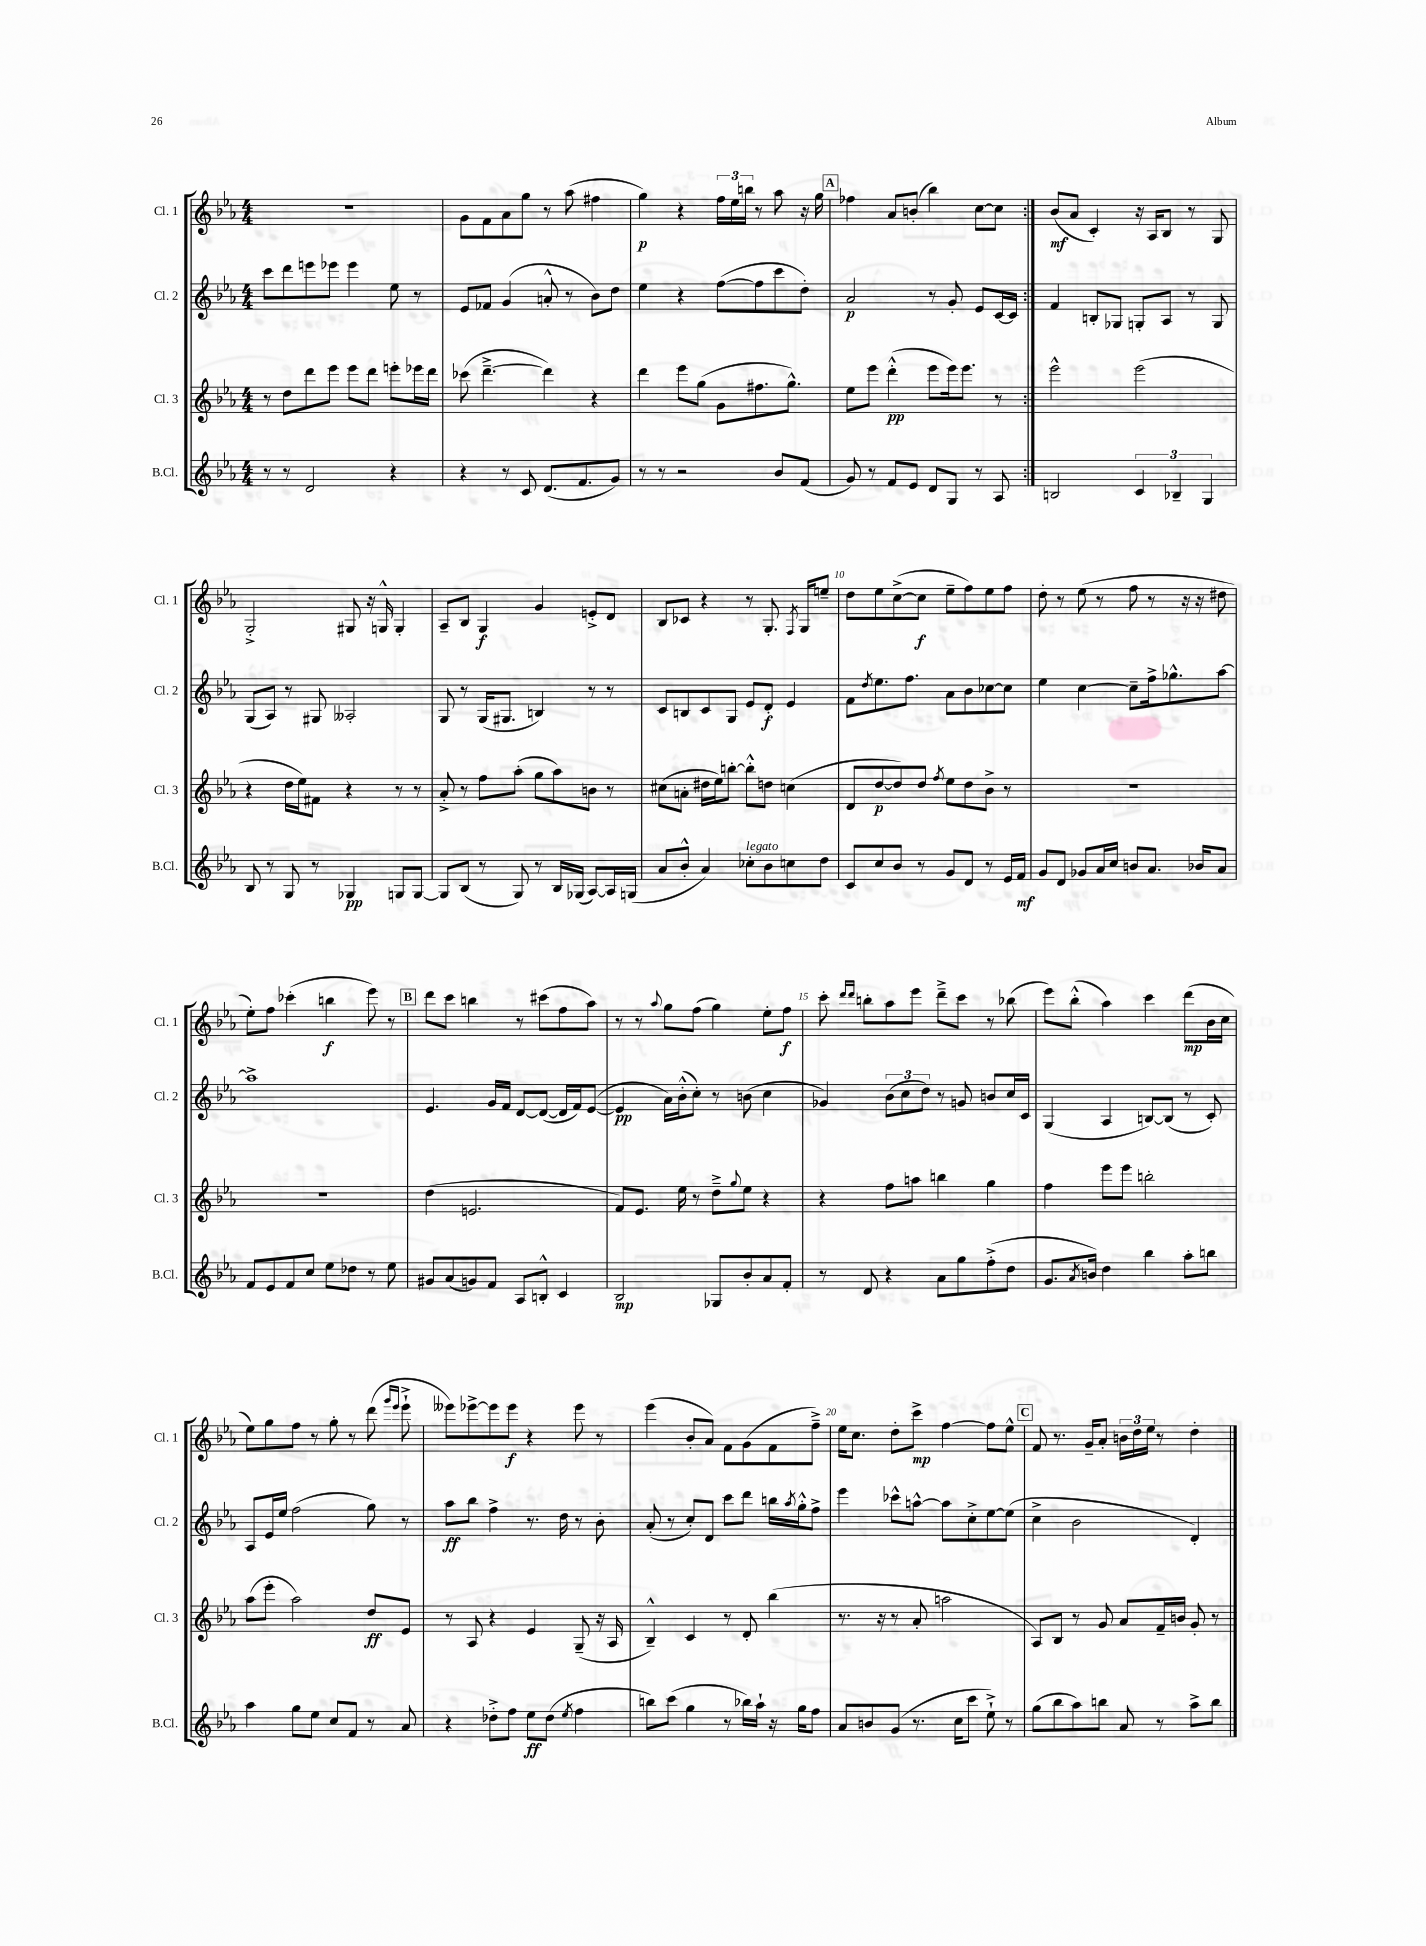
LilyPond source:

<<
\new StaffGroup <<
\new Staff = "s0" \with { instrumentName = "Cl. 1" shortInstrumentName = "Cl. 1" } {
    \clef treble \key ees \major \numericTimeSignature \time 4/4
    \repeat volta 2 { R1 |
    g'8 f'8 aes'8 g''8 r8 aes''8( fis''4 |
    g''4\p) r4 \tuplet 3/2 { f''16 ees''16 b''16 } r8 aes''8 r16 g''16 |
    \mark \markup { \box "A" } fes''4 aes'8 b'8-.( bes''4) c''8~ c''8 | }
    bes'8\mf( aes'8 c'4-.) r16 aes16 bes8 r8 g8 |
    g2-.-> gis8 r16 g16-^ g4-. |
    aes8-- bes8 g4\f g'4 e'8-.-> d'8 |
    bes8 ces'8 r4 r8 g8.-. \acciaccatura { f8 } g16 e''8-- |
    d''8 ees''8 c''8~->( c''8\f ees''8-- f''8) ees''8 f''8 |
    d''8-. r8 ees''8( r8 f''8 r8 r16 r16 dis''8 |
    ees''8-.) f''8 ces'''4-.( b''4\f ees'''8) r8 |
    \mark \markup { \box "B" } d'''8 c'''8 b''4 r8 cis'''8( f''8 aes''8) |
    r8 r8 \appoggiatura { aes''8 } g''8 f''8( g''4) ees''8-. f''8\f |
    c'''8-. \grace { d'''16 d'''16 } b''8-. aes''8 ees'''8 d'''8---> c'''8 r8 bes''8( |
    ees'''8) bes''8-.-^( aes''4) c'''4 d'''8\mp( bes'16 c''16 |
    ees''8) g''8 f''8 r8 g''8-. r8 d'''8( \grace { g'''16 ees'''16 } ees'''8-!-> |
    eeses'''8) ees'''8~-> ees'''8 ees'''8\f r4 ees'''8 r8 |
    ees'''4( bes'8-. aes'8) f'8 g'8( f'8 f''8--->) |
    ees''16 c''8. d''8-. c'''8->\mp f''4~ f''8 ees''8-^ |
    \mark \markup { \box "C" } f'8 r8. g'16-- aes'8-. \tuplet 3/2 { b'16 d''16 ees''16 } r8 d''4-. \bar "|." |
}
\new Staff = "s1" \with { instrumentName = "Cl. 2" shortInstrumentName = "Cl. 2" } {
    \clef treble \key ees \major \numericTimeSignature \time 4/4
    \repeat volta 2 { c'''8 d'''8 e'''8 ees'''8 ees'''4 ees''8 r8 |
    ees'8 fes'8 g'4( a'8-.-^ r8 bes'8) d''8 |
    ees''4 r4 f''8~( f''8 c'''8 d''8-.) |
    \mark \markup { \box "A" } aes'2\p r8 g'8-. ees'8 c'16~ c'16 | }
    f'4 b8-. ges8 g8-. aes8 r8 g8 |
    g8( aes8) r8 gis8 aeses2-. |
    g8 r8 g16( gis8. b4) r8 r8 |
    c'8 b8 c'8 g8 ees'8 d'8-.\f ees'4 |
    f'8 \acciaccatura { d''8 } ees''8. f''8. aes'8 bes'8 ces''8~ ces''8 |
    ees''4 c''4~ c''8-- f''16-> ges''8.-^ aes''8~ |
    aes''1-> |
    \mark \markup { \box "B" } ees'4. g'16 f'16 d'8~ d'8~( d'16 f'16) ees'8~( |
    ees'4\pp aes'16) bes'16-.-^( c''8-.) r8 b'8( c''4 |
    ges'4) \tuplet 3/2 { bes'8( c''8 d''8) } r8 g'8 b'8 c''16 c'16 |
    g4( aes4 b8~) b8( r8 c'8-.) |
    aes8 ees'16 ees''16 f''2( g''8) r8 |
    aes''8\ff bes''8 f''4-> r8. d''16 r8 bes'8-. |
    aes'8-.( r8 c''8-.) d'8 c'''8 d'''8 b''16 \acciaccatura { aes''8 } g''16-.-^ f''8-> |
    ees'''4 ces'''8-^ a''8~-^ a''8 c''8-.-> ees''8~ ees''8( |
    \mark \markup { \box "C" } c''4-> bes'2 d'4-.) \bar "|." |
}
\new Staff = "s2" \with { instrumentName = "Cl. 3" shortInstrumentName = "Cl. 3" } {
    \clef treble \key ees \major \numericTimeSignature \time 4/4
    \repeat volta 2 { r8 d''8 d'''8 ees'''8 ees'''8 d'''8 e'''8-. ees'''16 d'''16 |
    ces'''8( d'''4.~---> d'''4) r4 |
    d'''4 ees'''8 g''8( g'8 fis''8. g''8.-^) |
    \mark \markup { \box "A" } ees''8 ees'''8 d'''4-.-^\pp( ees'''8 ees'''16) ees'''8. r8 | }
    ees'''2-^ ees'''2( |
    r4 d''16 ees''16) fis'8 r4 r8 r8 |
    aes'8-.-> r8 f''8 aes''8-.( g''8 aes''8) b'8 r8 |
    cis''8( a'8-. dis''16 ees''16) b''8~-. b''8-.-^ d''8 c''4( |
    d'8 d''8~\p d''8) d''8 \acciaccatura { f''8 } ees''8 d''8 bes'8-> r8 |
    R1 |
    R1 |
    \mark \markup { \box "B" } d''4( e'2. |
    f'8) ees'8. ees''16 r8 d''8---> \appoggiatura { g''8 } ees''8 r4 |
    r4 f''8 a''8 b''4 g''4 |
    f''4 ees'''8 ees'''8 b''2-. |
    aes''8( ees'''8-. aes''2) d''8\ff ees'8 |
    r8 aes8 r4 ees'4 g8--( r16 aes16 |
    bes4---^) c'4 r8 d'8-. bes''4( |
    r8. r16 r8 aes'8-. a''2 |
    \mark \markup { \box "C" } aes8) bes8 r8 g'8 aes'8 f'16-- b'16 g'8-. r8 \bar "|." |
}
\new Staff = "s3" \with { instrumentName = "B.Cl." shortInstrumentName = "B.Cl." } {
    \clef treble \key ees \major \numericTimeSignature \time 4/4
    \repeat volta 2 { r8 r8 d'2 r4 |
    r4 r8 c'8 d'8.( f'8. g'8) |
    r8 r8 r2 bes'8 f'8( |
    \mark \markup { \box "A" } g'8) r8 f'8 ees'8 d'8 g8 r8 aes8 | }
    b2 \tuplet 3/2 { c'4 bes4-- g4 } |
    bes8 r8 g8 r8 ges4\pp g8 g8~ |
    g8 bes8( r8 g8) r8 bes16 ges16( aes8~) aes16 g16( |
    aes'8 bes'8-.-^ aes'4) ces''8-.^\markup { \italic "legato" } bes'8 c''8 d''8 |
    c'8 c''8 bes'8 r8 g'8 d'8 r8 ees'16 f'16\mf |
    g'8 d'8 ges'8 aes'16 c''16 b'8 aes'8. bes'16 aes'8 |
    f'8 ees'8 f'8 c''8 ees''8 des''8 r8 ees''8 |
    \mark \markup { \box "B" } gis'8 aes'8( g'8) f'8 aes8 b8-.-^ c'4 |
    bes2\mp ges8 bes'8-. aes'8 f'8-. |
    r8 d'8 r4 aes'8 g''8 f''8-.->( d''8 |
    g'8. \acciaccatura { aes'8 } b'16) d''4 bes''4 aes''8-. b''8 |
    aes''4 g''8 ees''8 c''8 f'8 r8 aes'8 |
    r4 des''8-.-> f''8 ees''8\ff des''8( \acciaccatura { ees''8 } f''4 |
    b''8) c'''8( g''4 r8 bes''16) aes''16-! r16 g''16 f''8 |
    aes'8 b'8 g'8( r8. c''16 c'''8 ees''8-!->) r8 |
    \mark \markup { \box "C" } g''8( bes''8 aes''8) b''8 aes'8 r8 aes''8-> b''8 \bar "|." |
}
>>
>>
\layout { \context { \Score currentBarNumber = #2 \override BarNumber.break-visibility = ##(#f #t #t) barNumberVisibility = #(every-nth-bar-number-visible 5) } }
